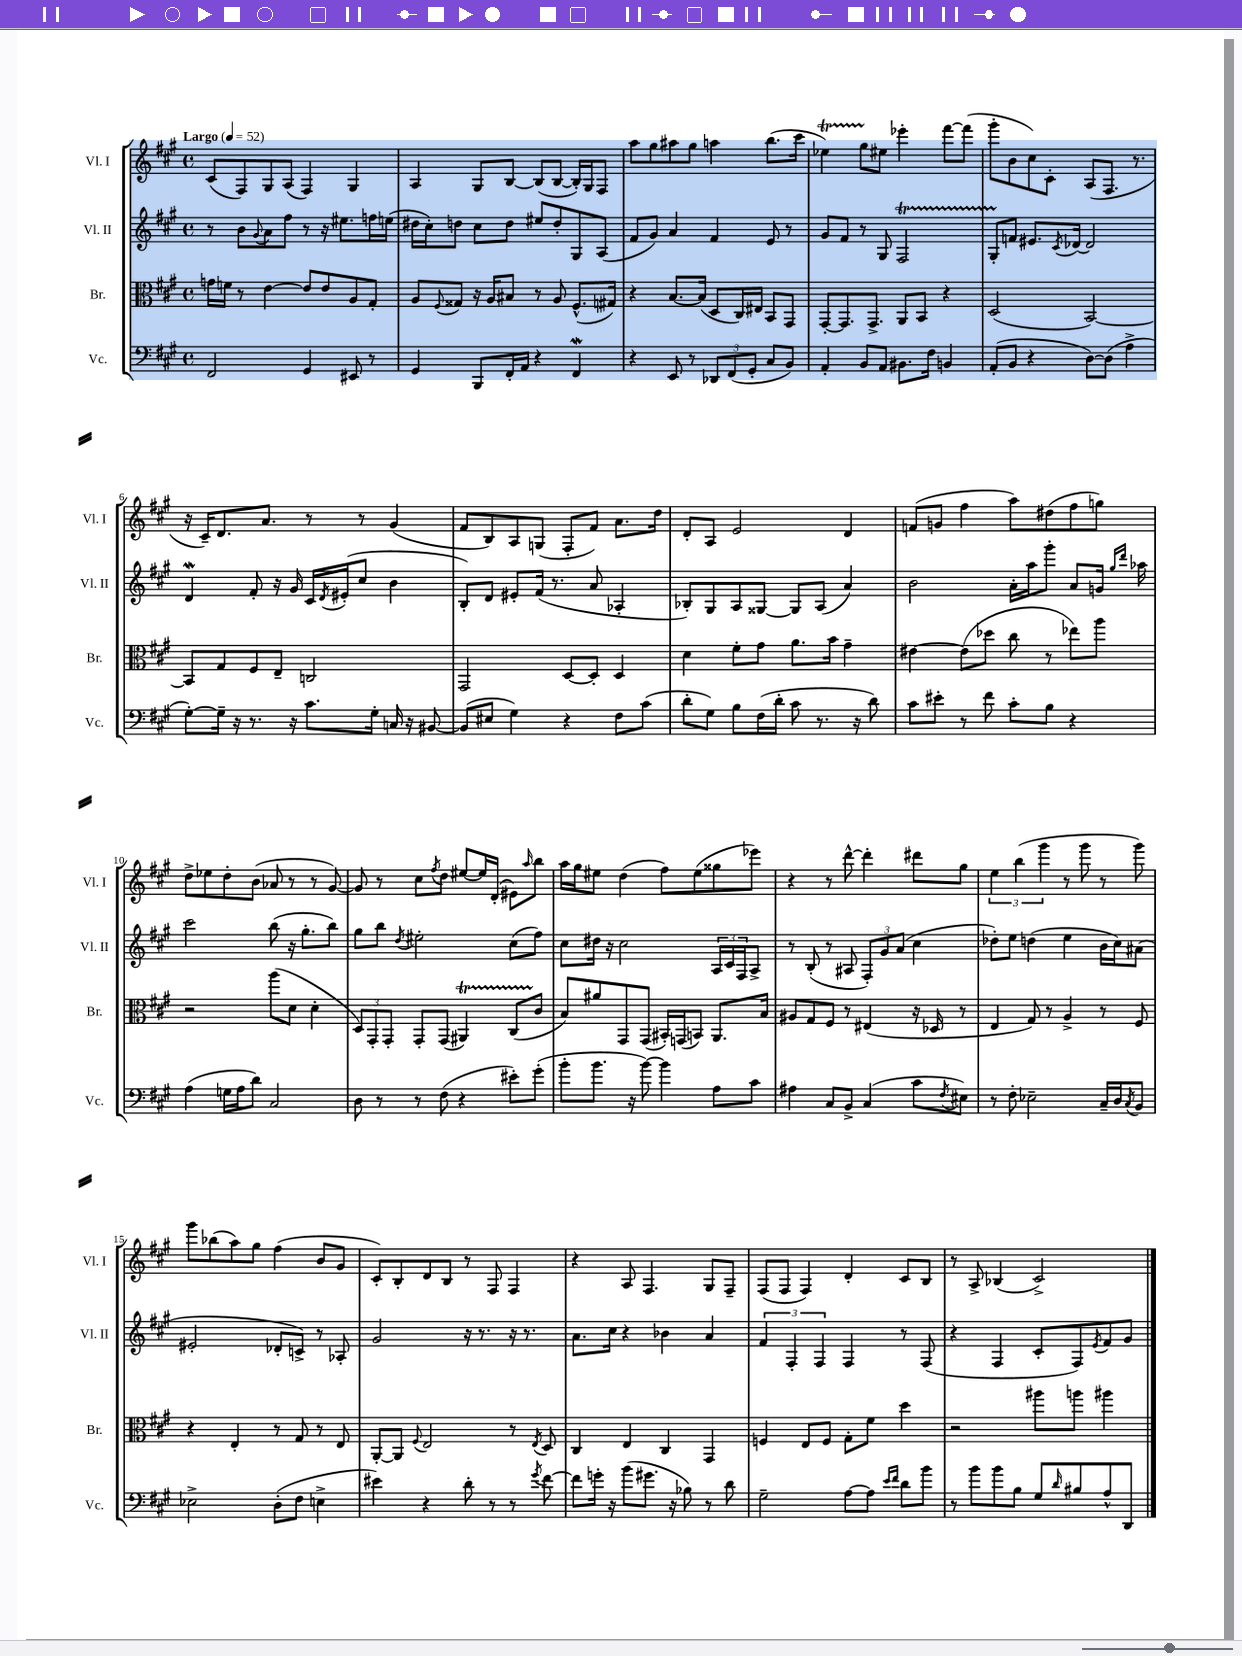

**kern	**kern	**kern	**kern
*staff4	*staff3	*staff2	*staff1
*clefF4	*clefC3	*clefG2	*clefG2
*k[f#c#g#]	*k[f#c#g#]	*k[f#c#g#]	*k[f#c#g#]
*M4/4	*M4/4	*M4/4	*M4/4
*met(c)	*met(c)	*met(c)	*met(c)
*MM52	*MM52	*MM52	*MM52
2FF#/	16g\LL	8r	(8c#/L
.	16f\JJ	.	.
.	8r	8b\L	8F#/)
.	.	8qqg#/	.
.	[4e\	8a\	8G#/
.	.	8ff#\J	(8A/J
4GG#/	8e/]L	8r	4F#/)
.	8e/	16r	.
.	.	8.ee#\L	.
8EE#/	8A/	.	4G#/
8r	8G#'/J	16ff\L	.
.	.	(16ee\JJ	.
=	=	=	=
4GG#/	8A/L	16dd#\LL	4A/
.	.	16cc#'\J)	.
.	8qqF#/	.	.
.	8G##/J	8dd\J	.
8BBB/L	16r	8cc#\L	8G#/L
.	16A/LK	.	.
16FF#'/L	8B#/J	8dd\J	[8B/J
16AA/JJ	.	.	.
4r	8r	8ee#/L	(8B/]L
.	8A/	8dd'/	[8B/J
4FF#/	(8.F#^^/L	8G#/	16B'/]LL)
.	.	.	16G#/J
.	.	(8A/J	8F#/J
.	16G#/Jk)	.	.
=	=	=	=
4r	4r	8f#/L	8aa\L
.	.	8g#/J)	8gg#\
8EE/	[8.B/L	4a/	8aa#\
8r	.	.	8gg#\J
.	(16B/]Jk	.	.
12DD-/L	8D/L	4f#/	4aa\
(12FF#/	.	.	.
.	16C#/L)	.	.
12GG#'/J	.	.	.
.	16E#/JJ	.	.
8C#/L	8BB/L	8e/	(8.bb\L
8BB/J)	8GG#/J	8r	.
.	.	.	16ccc#\Jk
=	=	=	=
4AA'/	[8GG#'/L	8g#/L	4ee-\)
.	8.GG#/]	8f#/J	.
8BB/L	.	8r	8gg#\L
.	8.GG#^/J	.	.
8AA/J	.	8G#/	8ee#\J
8.BB#\L	8AA/L	2F#/	4eee-'\
.	8BB/J	.	.
16F#\Jk	.	.	.
4BB/	4r	.	[8fff#\L
.	.	.	(8fff#\]J
=	=	=	=
(8AA'/L	(2D/	8G#'/L	8ggg#'\L
8BB/J	.	8f/J	8b\
4r	.	8.e#/L	8cc#\)
.	.	.	8c#'\J
.	.	8qc#/	.
.	.	[16d-/Jk	.
[8D\L)	[2BB/)	2d-/]	(8A/L
(8D\]J	.	.	8.F#/J
4A^\	.	.	.
.	.	.	8.r
=	=	=	=
[8G#'\L)	8BB/]L	4d/	16r
.	.	.	16c#~/LK)
16G#~\]Jk	8G#/	.	8.d/
16r	.	.	.
8.r	8F#/	8f#'/	.
.	.	.	8.a/J
.	8E~/J	16r	.
16r	.	16g#/	.
8.c#\L	2C/	16c#/LL	8r
.	.	8qd/	.
.	.	(16e#'/J	.
.	.	8cc#/J	8r
16G#'\Jk	.	.	.
16C/	.	4b\	(4g#/
16r	.	.	.
[8BB#/	.	.	.
=	=	=	=
(8BB#/]L	2GG#/	8B'/L)	8f#/L
8E#/J	.	8d/J	8B/)
4G#\)	.	8e#'/L	8A/
.	.	(16f#/Jk	(8G/J
.	.	8.r	.
4r	[8D/L	.	8F#'/L
.	8D'/]J	8a/	8f#/J)
8F#\L	4D/	4A-'/	8.a\L
(8c#\J	.	.	.
.	.	.	16dd\Jk
=	=	=	=
8d'\L	4d\	8B-'/L)	8d'/L
8G#\J)	.	8G#/	8A/J
8B\L	8f#'\L	8A/	2e/
(16F#\L	8g#\J	[8G##/J	.
16d'\JJ	.	.	.
8c#\	8.a\L	8G##/]L	.
8.r	.	(8A/J	.
.	16b\Jk	.	.
.	4g#~\	4a/)	4d/
16r	.	.	.
8d\)	.	.	.
=	=	=	=
8c#\L	[4e#\	2b\	(8f/L
8e#'\J	.	.	8g/J
8r	(8e#\]L	.	4ff#\
8f#\	8dd-\J	.	.
8c#'\L	8cc#\	16a'\LL	8aa\L)
.	.	16aa\J	.
8B\J	8r	8ggg#'\J	(8dd#\
4r	8ee-\L)	8a/L	8ff#\
.	8aa\J	16g/Jk	8gg\J)
.	.	16qqgg#/LL	.
.	.	16qqddd/JJ	.
.	.	16aa-\	.
=	=	=	=
(4A\	2r	2ccc#\	8dd^\L
.	.	.	8ee-\
16G\LL	.	.	8dd'\
16A\J	.	.	.
8d\J)	.	.	(8b\J
2C#/	(8aa\L	(8bb\	8a-/
.	8d\J	16r	8r
.	.	8.gg#'\L	.
.	4d'\	.	8r
.	.	8bb\J)	[8g#/)
=	=	=	=
8D\	12D/L)	8gg#\L	8g#/]
.	12GG#'/	.	.
8r	.	8bb\J	8r
.	12GG#'/J	.	.
.	.	8qdd/	.
8r	8GG#'/L	2ee#'\	8cc#\L
.	.	.	8qff#/
(8F#\	(8GG#/J	.	8dd\J
4r	4AA#/)	.	[8ee#/L
.	.	.	16ee#/]L
.	.	.	(16d'/JJ
8e#'\L)	(8C#/L	(8cc#\L	8e#\L)
.	.	.	16qqaa/
(8g#'\J	8c#/J	8ff#\J)	8bb\J
=	=	=	=
8b'\L	8B/L)	8cc#\L	16aa\LL
.	.	.	16gg#\J
8.b\J	8a#/	16dd#\Jk	8ee#\J
.	.	16r	.
.	8GG#/	2cc#\	(4dd\
16r	.	.	.
[8b\)	(8GG#/J	.	.
4b\]	16BB#'/LL)	.	8ff#\L)
.	(16GG/J	.	.
.	8BB/J)	.	(8ee#\
8A\L	8.AA/L	24A/LL	8gg##\
.	.	24c#/	.
.	.	24F#/J	.
8c#\J	.	8A^/J	8eee-\J)
.	16B/Jk	.	.
=	=	=	=
4A#\	8A#/L	8r	4r
.	8G#/	(8B'/	.
8C#/L	8F#/J	8r	8r
8BB^/J	8r	8A#/	[8ddd^^\
(4C#/	(4E#/	12F#'/L)	4ddd'\]
.	.	12g#/	.
.	.	(12a/J	.
8c#\L	16r	4cc#\	8ddd#\L
.	16D-/	.	.
8qF#/	.	.	.
8E#\J)	8r	.	8gg#\J
=	=	=	=
8r	4E/	8dd-'\L)	6ee\
8F#'\	.	8ee\J	.
.	.	.	(6bb\
2E-~\	8G#/)	(4dd\	.
.	.	.	6ggg#\
.	8r	.	.
.	4A^/	4ee\	8r
.	.	.	8ggg#\
16C#~/LL	8r	16b\LL	8r
16D/J	.	16cc#\J)	.
8qC#/	.	.	.
8BB/J	8F#/	(8a#\J	8ggg#\)
=	=	=	=
2E-^\	4r	2e#'/	8ggg#\L
.	.	.	(8bb-\
.	4E'/	.	8aa\)
.	.	.	8gg#\J
(8D'\L	8r	8d-'/L	(4ff#\
8F#\J	8G#/	8c^/J)	.
4E^\	8r	8r	8b/L
.	8E/	8A-'/	8g#/J
=	=	=	=
4e#\)	[8AA'/L	2g#/	8c#'/L)
.	8AA/]J	.	8B'/
.	8qqF#/	.	.
4r	2E/	.	8d/
.	.	.	8B/J
8d'\	.	16r	8r
.	.	8.r	.
8r	.	.	8F#/
8r	8r	16r	4F#/
.	.	8.r	.
8qg#/	8qE/	.	.
[8f#\	8D/	.	.
=	=	=	=
8f#\]L	4C#/	8.a\L	4r
16g'\Jk	.	.	.
16r	.	16cc#\Jk	.
(8b\L	4E/	4r	8A/
8.g#\J	.	.	4.F#/
.	4C#/	4b-\	.
16r	.	.	.
8B-\)	.	.	.
8r	4GG#/	4a/	8G#/L
8d\	.	.	8F#~/J
=	=	=	=
2G#~\	4F/	6f#/	(8F#/L
.	.	.	8F#/J
.	.	6F#'/	.
.	8E/L	.	4F#/)
.	.	6F#/	.
.	8F/J	.	.
[8A\L	8G#'\L	4F#/	4d'/
8A\]J	8f#\J	.	.
16qqe/LL	.	.	.
16qqf#/JJ	.	.	.
8d\L	4dd\	8r	8c#/L
8b\J	.	(8F#/	8B/J
=	=	=	=
8r	2r	4r	8r
8b\L	.	.	8A^/
8b\	.	4F#/	(4B-/
8B\J	.	.	.
8G#/L	8aa#\L	8c#'/L	2c#^/)
16qqd/	.	.	.
8B#/	8aa\J	8F#/)	.
.	.	8qe/	.
8A^^/	4aa#\	8f#/	.
8DD/J	.	8g#/J	.
==	==	==	==
*-	*-	*-	*-
